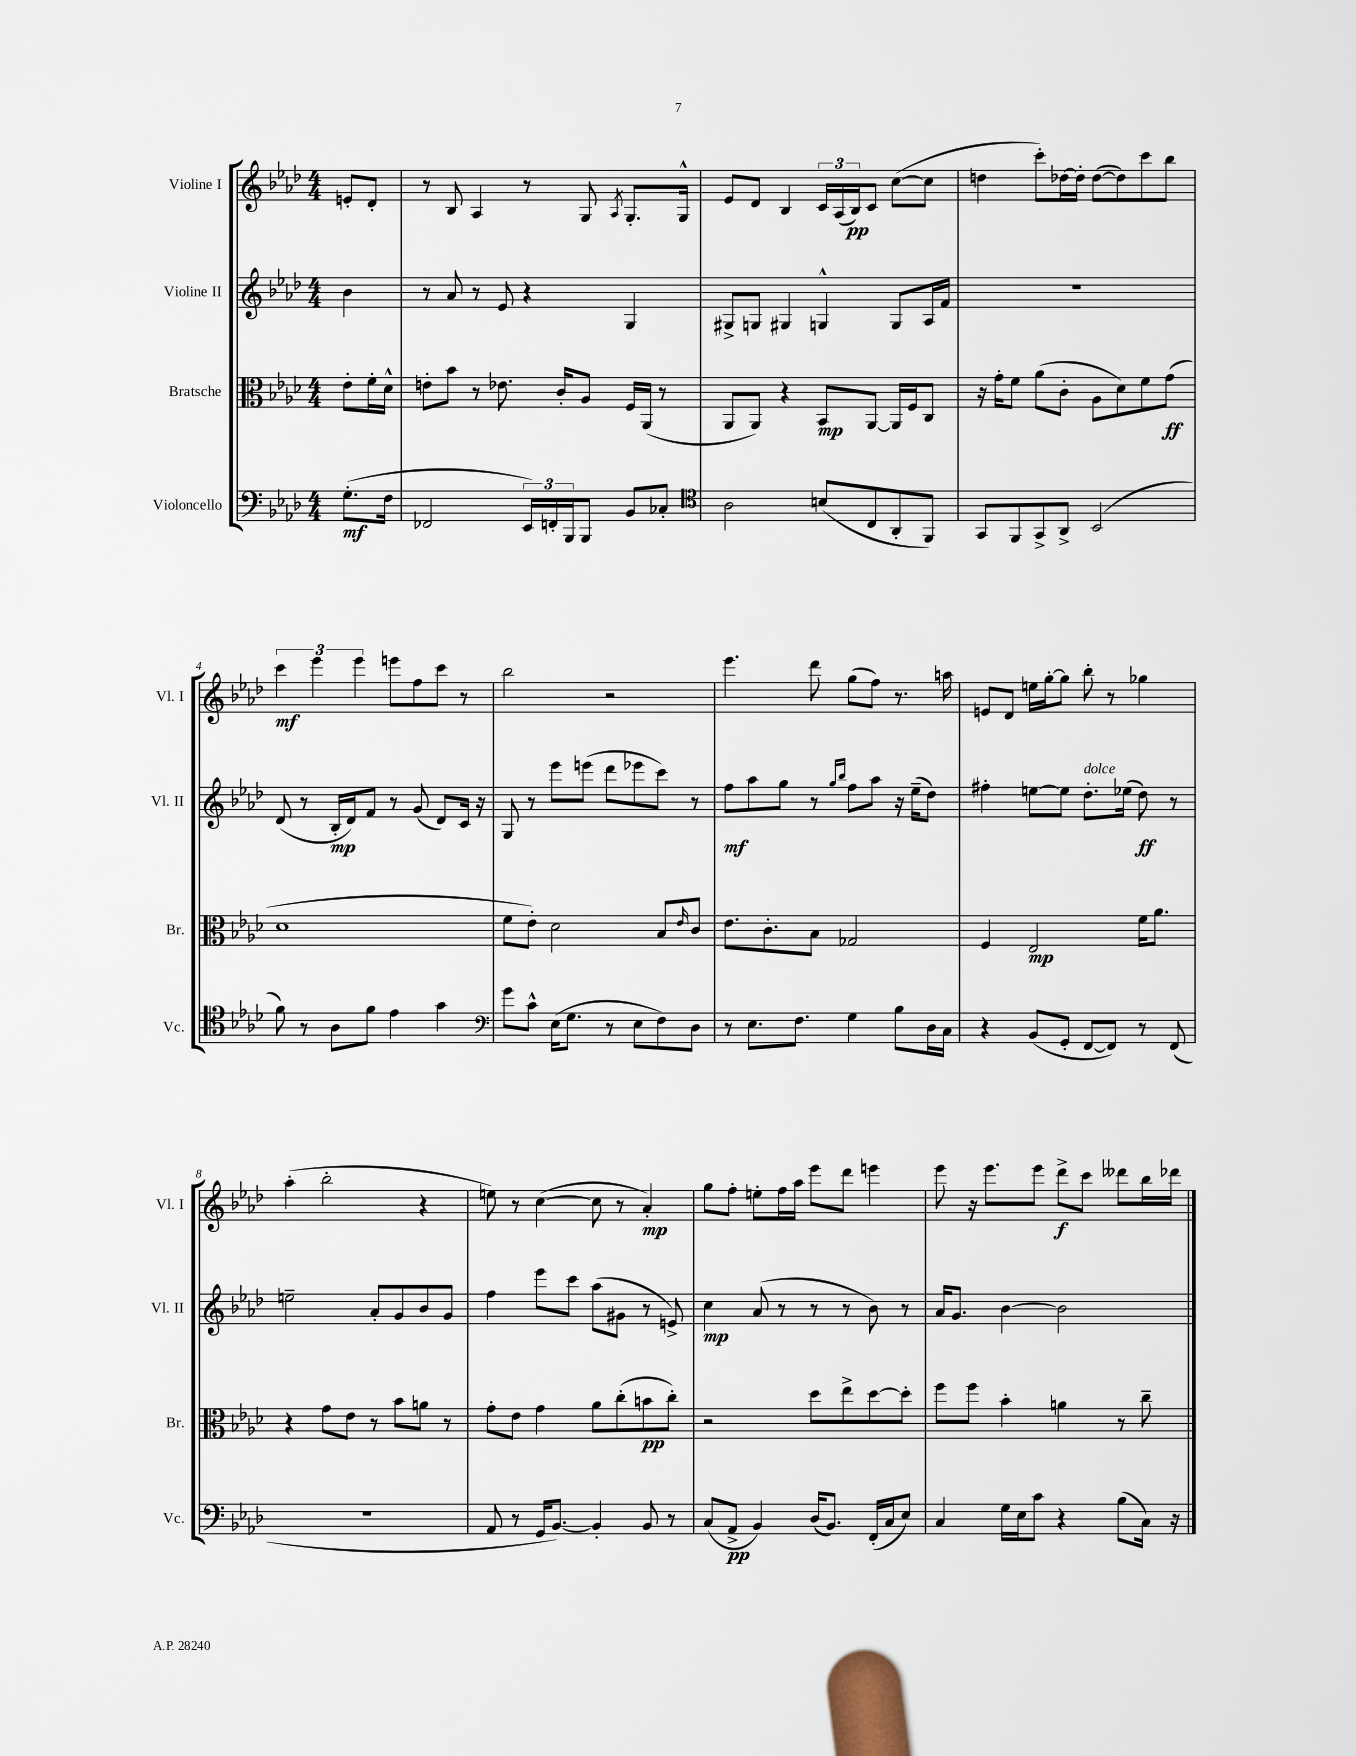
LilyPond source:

<<
\new StaffGroup <<
\new Staff = "s0" \with { instrumentName = "Violine I" shortInstrumentName = "Vl. I" } {
    \clef treble \key aes \major \numericTimeSignature \time 4/4 \partial 4
    e'8-. des'8-. |
    r8 bes8 aes4 r8 g8 \acciaccatura { aes8 } g8.-. g16-^ |
    ees'8 des'8 bes4 \tuplet 3/2 { c'16 aes16( bes16\pp) } c'8 c''8~( c''8 |
    d''4 c'''8-.) des''16~ des''16-. des''8~( des''8) c'''8 bes''8 |
    \tuplet 3/2 { c'''4\mf ees'''4 ees'''4 } e'''8 f''8 c'''8 r8 |
    bes''2 r2 |
    ees'''4. des'''8 g''8( f''8) r8. a''16 |
    e'8 des'8 e''16 g''16~-. g''8 bes''8-. r8 ges''4 |
    aes''4-.( bes''2-. r4 |
    e''8) r8 c''4~( c''8 r8 aes'4-.\mp) |
    g''8 f''8-. e''8-. f''16 aes''16 ees'''8 des'''8 e'''4 |
    ees'''8 r16 ees'''8. ees'''8 des'''8->\f c'''8 deses'''8 bes''16 des'''16 \bar "|." |
}
\new Staff = "s1" \with { instrumentName = "Violine II" shortInstrumentName = "Vl. II" } {
    \clef treble \key aes \major \numericTimeSignature \time 4/4 \partial 4
    bes'4 |
    r8 aes'8 r8 ees'8 r4 g4 |
    gis8-> g8 gis4 g4-^ g8 aes16 f'16 |
    R1 |
    des'8( r8 bes16-.\mp des'16) f'8 r8 g'8( des'8) c'16 r16 |
    g8 r8 ees'''8 e'''8( des'''8 ees'''8 c'''8) r8 |
    f''8\mf aes''8 g''8 r8 \grace { g''16 bes''16 } f''8 aes''8 r16 ees''16--( des''8) |
    fis''4-. e''8~ e''8 des''8.-.^\markup { \italic "dolce" } ees''16( des''8\ff) r8 |
    e''2-- aes'8-. g'8 bes'8 g'8 |
    f''4 ees'''8 c'''8 aes''8( gis'8 r8 e'8->) |
    c''4\mp aes'8( r8 r8 r8 bes'8) r8 |
    aes'16 g'8. bes'4~ bes'2 \bar "|." |
}
\new Staff = "s2" \with { instrumentName = "Bratsche" shortInstrumentName = "Br." } {
    \clef alto \key aes \major \numericTimeSignature \time 4/4 \partial 4
    ees'8-. f'16-. des'16-^ |
    e'8-. bes'8 r8 ees'8. c'16-. aes8 f16 aes,16( r8 |
    aes,8 aes,8) r4 bes,8\mp aes,8~ aes,16 f16 c8 |
    r16 g'16-. f'8 aes'8( c'8-. aes8 des'8) f'8 g'8\ff( |
    des'1 |
    f'8 ees'8-.) des'2 bes8 \grace { ees'16 } c'8 |
    ees'8. c'8.-. bes8 ges2 |
    f4 ees2\mp f'16 aes'8. |
    r4 g'8 ees'8 r8 bes'8 a'8 r8 |
    g'8-. ees'8 g'4 aes'8 c''8-.( b'8\pp c''8-.) |
    r2 des''8 ees''8-> des''8~ des''8-. |
    f''8 f''8 bes'4-. a'4 r8 c''8-- \bar "|." |
}
\new Staff = "s3" \with { instrumentName = "Violoncello" shortInstrumentName = "Vc." } {
    \clef bass \key aes \major \numericTimeSignature \time 4/4 \partial 4
    g8.-.\mf( f16 |
    fes,2 \tuplet 3/2 { ees,16) f,16-. bes,,16 } bes,,8 bes,8 ces8-. |
    \clef tenor aes2 b8( c8 aes,8-. f,8) |
    g,8 f,8 g,8-> aes,8-> bes,2( |
    f'8) r8 aes8 f'8 ees'4 g'4 |
    \clef bass g'8 c'8-^ ees16( g8. r8 ees8 f8) des8 |
    r8 ees8. f8. g4 bes8 des16 c16 |
    r4 bes,8( g,8-. f,8~ f,8) r8 f,8( |
    r1 |
    aes,8 r8 g,16 bes,8.~) bes,4-. bes,8 r8 |
    c8( aes,8->\pp bes,4) des16( bes,8.) f,16-.( c16 ees8) |
    c4 g16 ees16 c'8 r4 bes8( c16) r16 \bar "|." |
}
>>
>>
